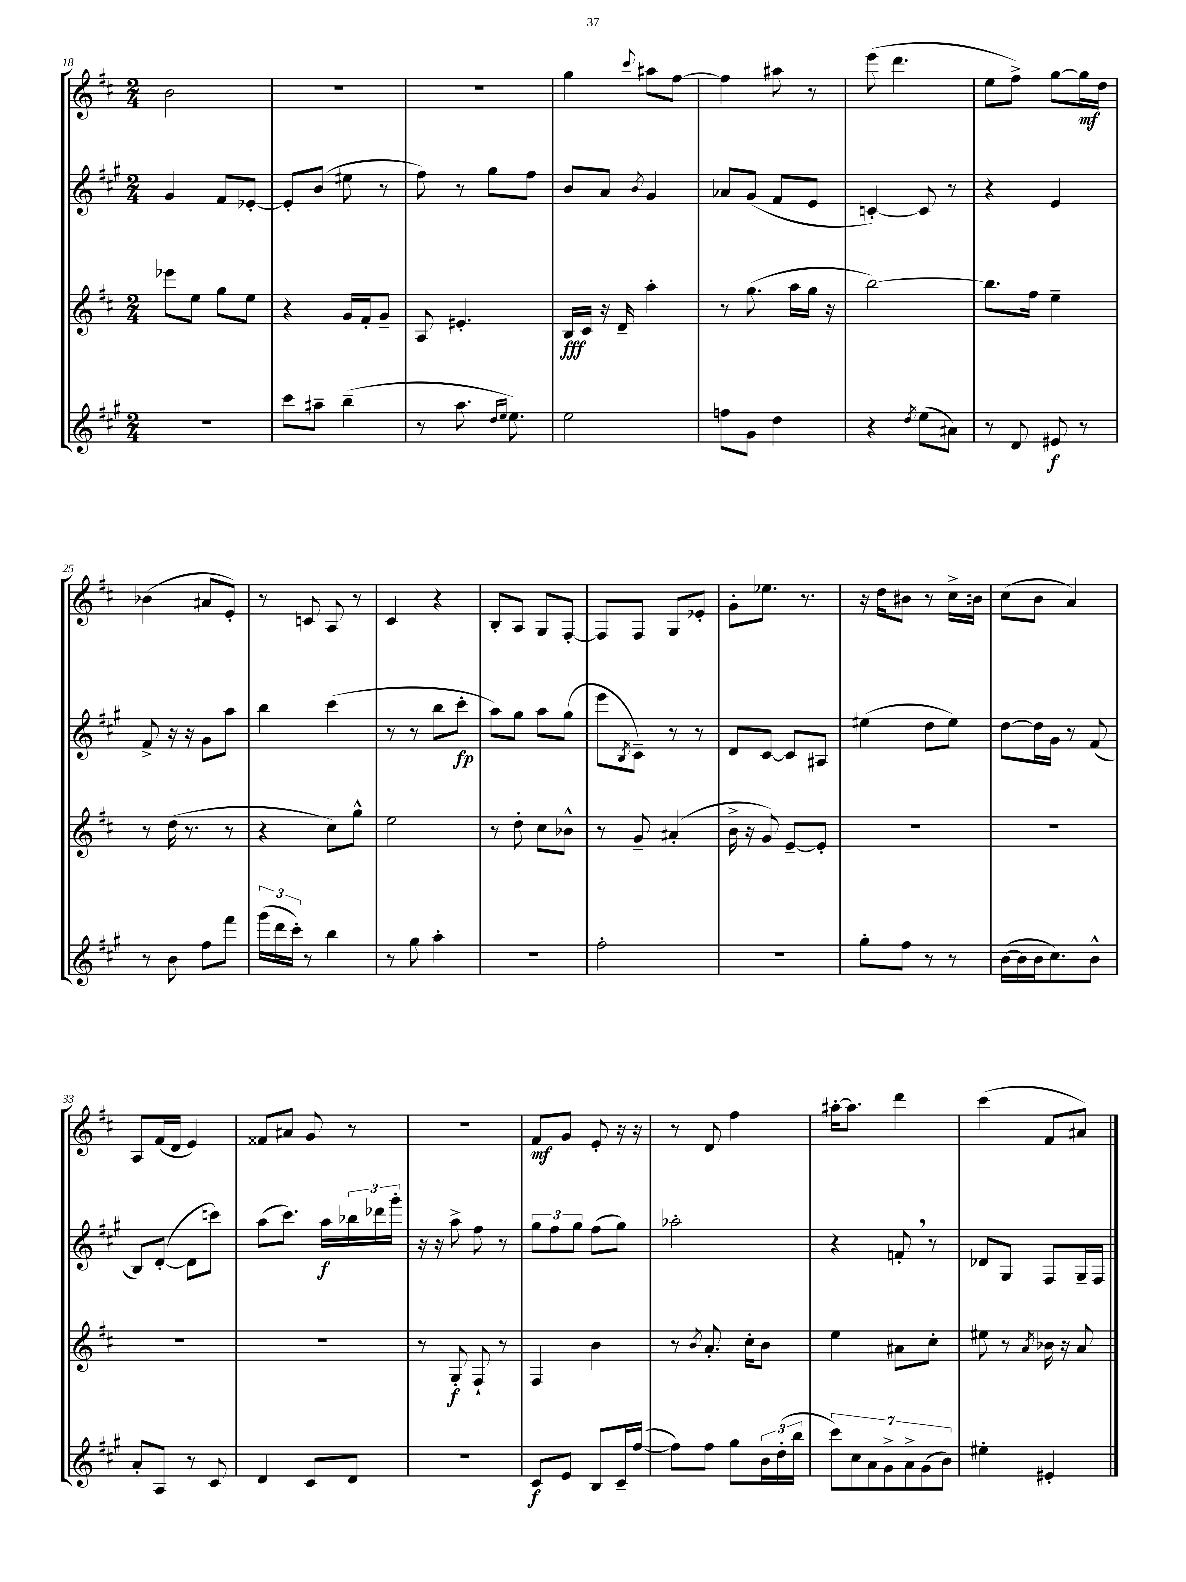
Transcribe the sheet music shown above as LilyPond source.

<<
\new StaffGroup <<
\new Staff = "s0" {
    \clef treble \key d \major \numericTimeSignature \time 2/4
    b'2 |
    r2 |
    r2 |
    g''4 \appoggiatura { cis'''8 } ais''8 fis''8~ |
    fis''4 ais''8 r8 |
    e'''8( d'''4. |
    e''8 fis''8->) g''8~ g''16\mf d''16 |
    bes'4( ais'8 e'8-.) |
    r8 c'8 a8 r8 |
    cis'4 r4 |
    b8-. a8 g8 fis8~-. |
    fis8 fis8 g8 ees'8-. |
    g'8-. ees''8. r8. |
    r16 d''16 bis'8 r8 cis''16-> b'16 |
    cis''8( b'8 a'4) |
    a8 fis'16( d'16 e'4) |
    fisis'8 ais'8 g'8 r8 |
    R2 |
    fis'8\mf g'8 e'8-. r16 r16 |
    r8 d'8 fis''4 |
    ais''16~-. ais''8. d'''4 |
    cis'''4( fis'8 ais'8) \bar "|." |
}
\new Staff = "s1" {
    \clef treble \key a \major \numericTimeSignature \time 2/4
    gis'4 fis'8 ees'8~-. |
    ees'8-. b'8( eis''8 r8 |
    fis''8) r8 gis''8 fis''8 |
    b'8 a'8 \acciaccatura { b'8 } gis'4 |
    aes'8 gis'8( fis'8 e'8 |
    c'4~-.) c'8 r8 |
    r4 e'4 |
    fis'8-> r16 r16 gis'8 a''8 |
    b''4 cis'''4( |
    r8 r8 b''8 cis'''8-.\fp |
    a''8) gis''8 a''8 gis''8( |
    e'''8 \acciaccatura { b8 } cis'8--) r8 r8 |
    d'8 cis'8~ cis'8 ais8 |
    eis''4( d''8 eis''8) |
    d''8~ d''16 gis'16 r8 fis'8( |
    b8) d'8~-.( d'8 c'''8) |
    a''8( cis'''8.) a''16\f \tuplet 3/2 { bes''16 des'''16 gis'''16-. } |
    r16 r16 a''8-> fis''8 r8 |
    \tuplet 3/2 { gis''8 fis''8 gis''8 } fis''8( gis''8) |
    aes''2-. |
    r4 f'8-. \breathe r8 |
    des'8 gis8 fis8 gis16-- fis16 \bar "|." |
}
\new Staff = "s2" {
    \clef treble \key d \major \numericTimeSignature \time 2/4
    ees'''8 e''8 g''8 e''8 |
    r4 g'16 fis'16-. g'8-- |
    a8 eis'4.-. |
    b16\fff cis'16 r16 d'16-- a''4-. |
    r8 g''8.( a''16 g''16 r16 |
    b''2~) |
    b''8. fis''16 e''4-- |
    r8 d''16( r8. r8 |
    r4 cis''8) g''8-^ |
    e''2 |
    r8 d''8-. cis''8 bes'8-^ |
    r8 g'8-- ais'4-.( |
    b'16-> r16 g'8) e'8~-- e'8-. |
    R2 |
    R2 |
    R2 |
    R2 |
    r8 g8-.\f fis8-! r8 |
    fis4 b'4 |
    r8 \acciaccatura { b'8 } a'8.-. cis''16-. b'8 |
    e''4 ais'8 cis''8-. |
    eis''8 r8 \acciaccatura { a'8 } bes'16 r16 a'8 \bar "|." |
}
\new Staff = "s3" {
    \clef treble \key a \major \numericTimeSignature \time 2/4
    R2 |
    cis'''8 ais''8-- b''4--( |
    r8 a''8. \grace { d''16 e''16 } e''8.) |
    e''2 |
    f''8 gis'8 d''4 |
    r4 \acciaccatura { d''8 } e''8( ais'8) |
    r8 d'8 eis'8\f r8 |
    r8 b'8 fis''8 fis'''8 |
    \tuplet 3/2 { gis'''16( d'''16 cis'''16-.) } r8 b''4 |
    r8 gis''8 a''4-. |
    R2 |
    fis''2-. |
    r2 |
    gis''8-. fis''8 r8 r8 |
    b'16~( b'16 b'16 cis''8.) b'8-^ |
    a'8-. a8 r8 cis'8 |
    d'4 cis'8 d'8 |
    R2 |
    cis'8\f e'8 b8 cis'16-- fis''16~( |
    fis''8) fis''8 gis''8 \tuplet 3/2 { b'16 d''16-.( b''16 } |
    \tuplet 7/4 { cis'''8) cis''8 a'8 gis'8-> a'8-> gis'8( b'8) } |
    eis''4-. eis'4-. \bar "|." |
}
>>
>>
\layout { \context { \Score currentBarNumber = #18 } }
